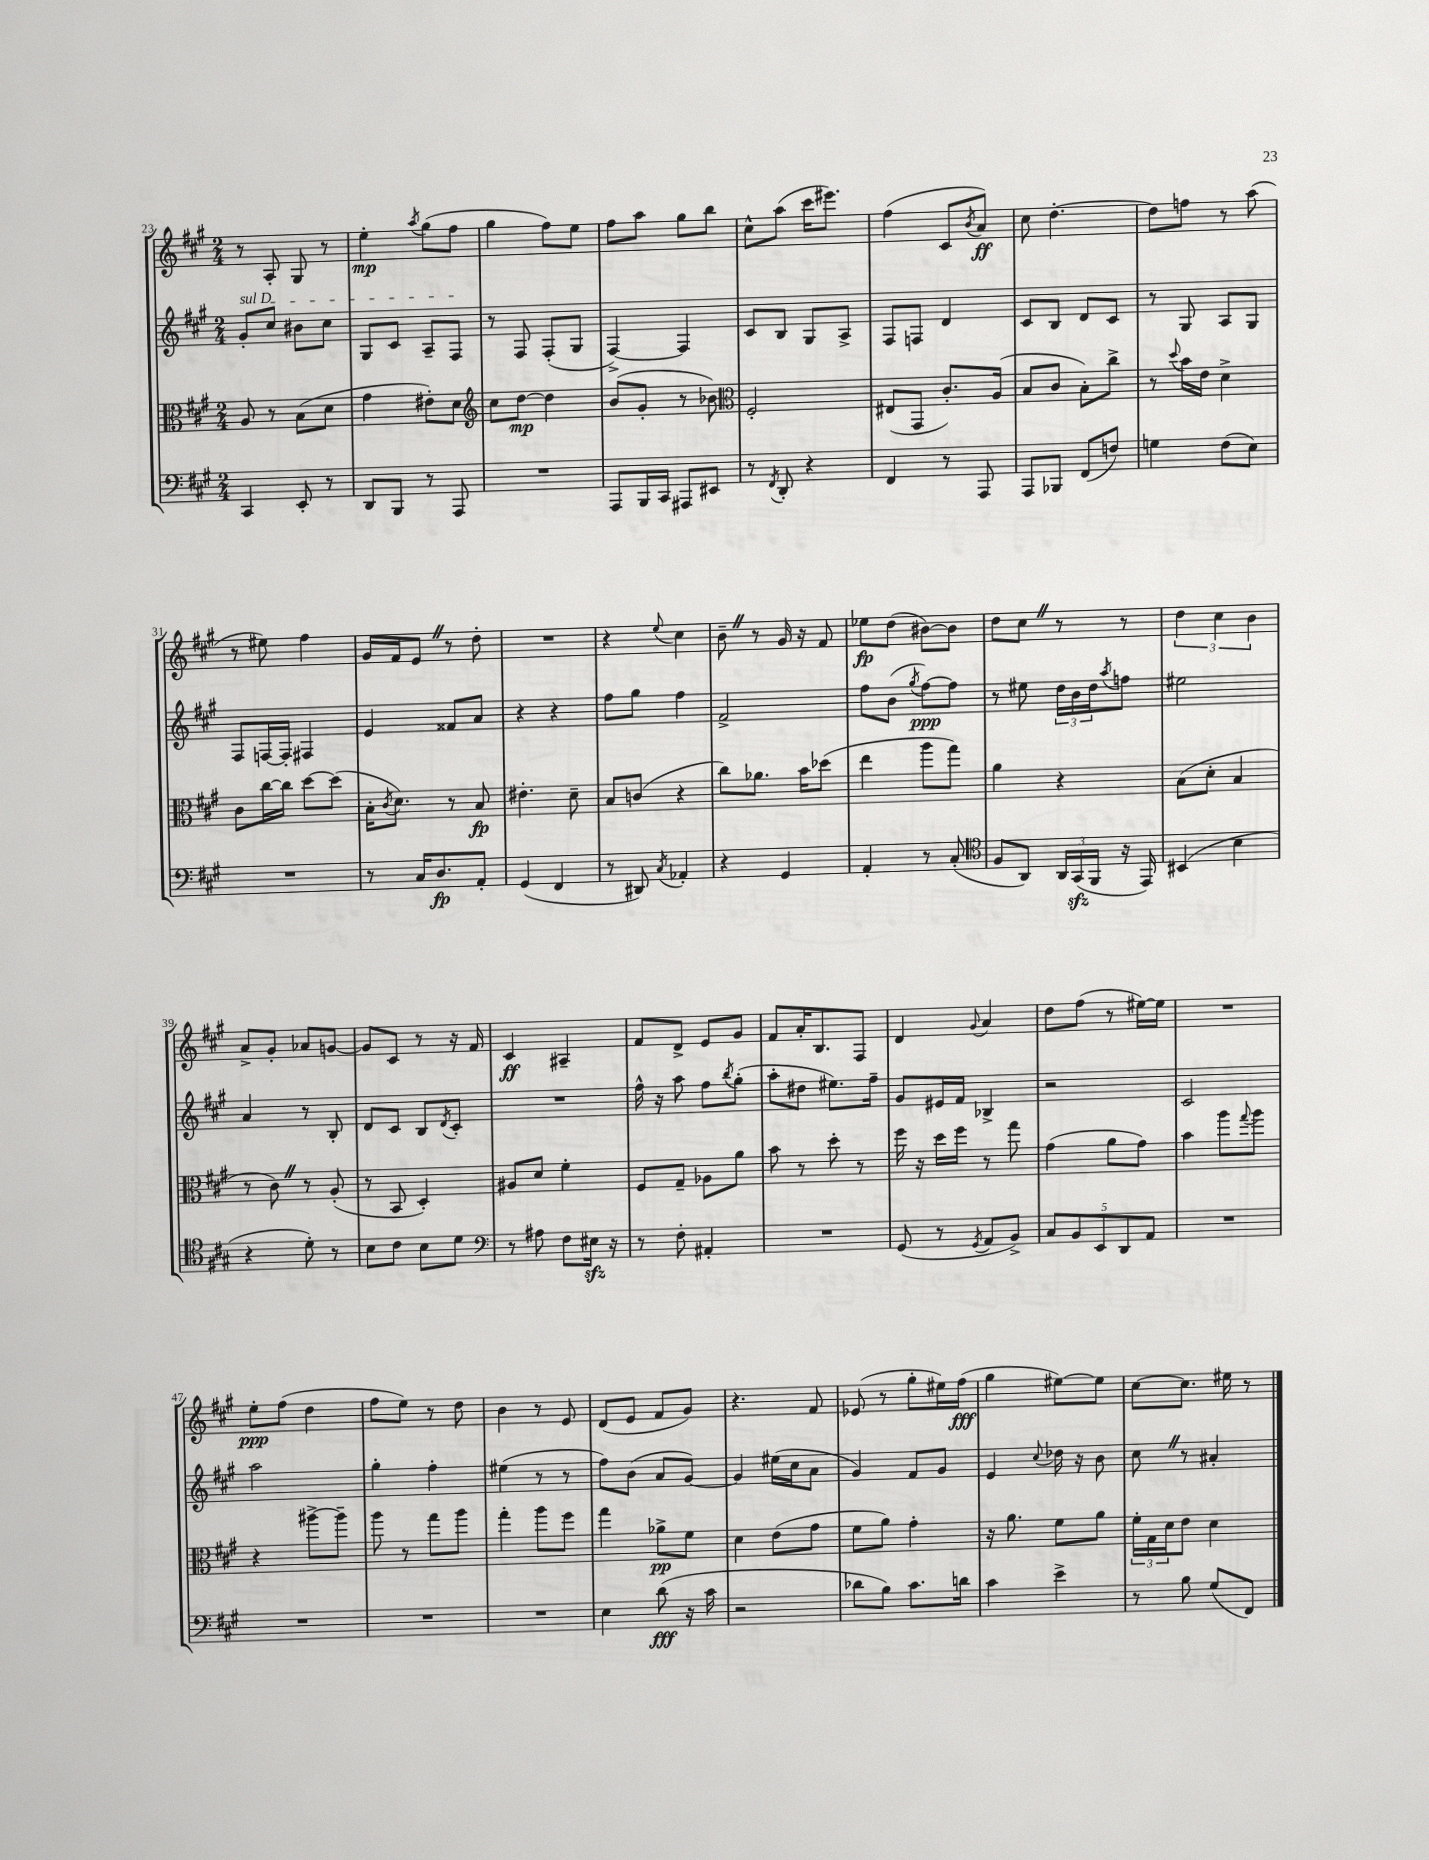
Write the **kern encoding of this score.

**kern	**kern	**kern	**kern
*staff4	*staff3	*staff2	*staff1
*clefF4	*clefC3	*clefG2	*clefG2
*k[f#c#g#]	*k[f#c#g#]	*k[f#c#g#]	*k[f#c#g#]
*M2/4	*M2/4	*M2/4	*M2/4
4CC#	8A	8g#'	8r
.	8r	8cc#	8A'
8EE'	(8B	8b#	8G#
8r	8d	8cc#	8r
=	=	=	=
8DD	4g#	8G#	4ee'
8BBB	.	8c#	.
.	.	.	8qaa
8r	8e#')	8A~	(8gg#
8AAA	8d	8F#	8ff#
=	=	=	=
*	*clefG2	*	*
2r	8cc#	8r	4gg#
.	[8dd	8F#	.
.	4dd]	(8F#'	8ff#)
.	.	8G#	8ee
=	=	=	=
8AAA	(8b	[4F#^)	8ff#
16BBB	8g#'	.	8aa
16CC#	.	.	.
8AAA#	8r	4F#]	8gg#
8EE#	8b-)	.	8bb
=	=	=	=
*	*clefC3	*	*
8r	2F#'	8c#	8cc#^^
8qFF#	.	.	.
8DD'	.	8B	(8aa
4r	.	8G#	16ccc#
.	.	.	8.eee#)
.	.	8A^	.
=	=	=	=
4FF#	(8E#	8F#	(4ff#
.	8GG#	8F	.
8r	8.c#')	4d	8c#
.	.	.	8qb
8AAA	.	.	8a)
.	(16A	.	.
=	=	=	=
8AAA	8B	8c#	8cc#
8BBB-	8c#	8B	[4.dd'
(8FF#	8B')	8d	.
8F)	8cc#^	8c#	.
=	=	=	=
4G	8r	8r	8dd]
.	8qqdd	.	.
.	16b	8G#	8ff
.	16e	.	.
(8F#	4d^	8A	8r
8E)	.	8G#	(8aa
=	=	=	=
2r	8c#	8F#	8r
.	[16cc#	[16F	8ee#)
.	16cc#]	16F']	.
.	[8dd	4F#	4ff#
.	(8dd]	.	.
=	=	=	=
8r	16B'	4e	16g#
.	8qc#	.	.
.	8.d)	.	16f#
16C#	.	.	8e
8.D	.	.	.
.	8r	8f##	8r
8AA'	8B	8a	8dd'
=	=	=	=
(4GG#	4.e#'	4r	2r
4FF#	.	4r	.
.	8d~	.	.
=	=	=	=
8r	8B	8ff#	4r
8DD#)	(8c	8gg#	.
8qC#	.	.	8qqee
4AA-'	4r	4ff#	4cc#
=	=	=	=
4r	8cc#)	2f#^	8b~
.	8.a-	.	8r
4GG#	.	.	16g#
.	16b	.	16r
.	(8dd-	.	8f#
=	=	=	=
4AA'	4ee	8ff#	8ee-
.	.	(8b	(8dd
.	.	8qgg#	.
8r	8aa	[8ff#)	[8b#)
(8C#'	8gg#)	8ff#]	8b#]
=	=	=	=
*clefC4	*	*	*
8F#	4a	8r	8dd
8AA)	.	8ee#	8cc#
24AA	4r	24dd	8r
(24GG#	.	24b	.
24FF#	.	24dd	.
.	.	8qaa	.
16r	.	8ff	8r
16EE)	.	.	.
=	=	=	=
(4BB#	(8B	2ee#	6dd
.	8d'	.	.
.	.	.	6cc#
4B	4B	.	.
.	.	.	6b
=	=	=	=
4r	8r	4a	8a^
.	8c#)	.	8g#'
8d')	8r	8r	8a-
8r	(8A'	8B'	[8g
=	=	=	=
8B	8r	8d	8g]
8c#	8BB	8c#	8c#
8B	4D')	8B	8r
.	.	8qd	.
8d	.	8c#'	16r
.	.	.	16f#
=	=	=	=
*clefF4	*	*	*
8r	8A#	2r	4c#
8A#	8d	.	.
8F#	4f#'	.	4A#~
16E#	.	.	.
16r	.	.	.
=	=	=	=
8r	8F#	16ff#^^	8f#
.	.	16r	.
8F#'	8G#~	8aa	8d^
4AA#'	8A-	8ff#	8e
.	.	8qbb	.
.	8a	(8gg#'	8g#
=	=	=	=
2r	8b	8aa'	8f#
.	8r	8dd#	16a'
.	.	.	8.B
.	8dd'	8.ee#)	.
.	8r	.	8F#
.	.	16ff#~	.
=	=	=	=
(8GG#	16ff#	8g#	4d
.	16r	.	.
8r	16dd	16e#	.
.	16ff#	16f#	.
8qGG#	.	.	8qqg#
8AA	8r	4B-^	4a
8BB^)	8gg#	.	.
=	=	=	=
10C#	(4g#	2r	8dd
10BB	.	.	.
.	.	.	(8ff#
10EE	.	.	.
.	8a	.	8r
10DD	.	.	.
.	8g#)	.	[16ee#)
10AA	.	.	.
.	.	.	16ee#]
=	=	=	=
2r	4b	2c#	2r
.	8aa	.	.
.	8qqgg#	.	.
.	8aa	.	.
=	=	=	=
2r	4r	2aa	8ee'
.	.	.	(8ff#
.	[8aa#^	.	4dd
.	8aa#~]	.	.
=	=	=	=
2r	8aa	4gg#'	8ff#
.	8r	.	8ee)
.	8gg#	4ff#'	8r
.	8aa	.	8dd
=	=	=	=
2r	4gg#'	(4ee#	4b
.	8aa	8r	8r
.	8ff#	8r	8e
=	=	=	=
4E	4gg#	8ff#)	(8d
.	.	(8b	8e
(8d	8a-^	8a	8f#
16r	8f#	[8g#)	8g#)
16c#	.	.	.
=	=	=	=
2r	4d	4g#]	4.r
.	(8e	(16ee#	.
.	.	16cc#	.
.	8g#	8a	8f#
=	=	=	=
8d-	8f#	4g#)	(8e-
8B)	8a)	.	8r
8.c#	4g#'	8f#	8gg#'
.	.	8g#	16ee#)
16d	.	.	(16ff#
=	=	=	=
4c#	16r	4e	4gg#
.	8.a	.	.
.	.	8qqcc#	.
4e^	8f#	16dd-	[8ee#)
.	.	16r	.
.	8a	8b	8ee#]
=	=	=	=
8r	24f#'	8cc#	[8cc#
.	24G#	.	.
.	24d	.	.
8B	8e	8r	8.cc#]
(8G#	4d	4a#'	.
.	.	.	16ee#
8FF#)	.	.	8r
==	==	==	==
*-	*-	*-	*-
